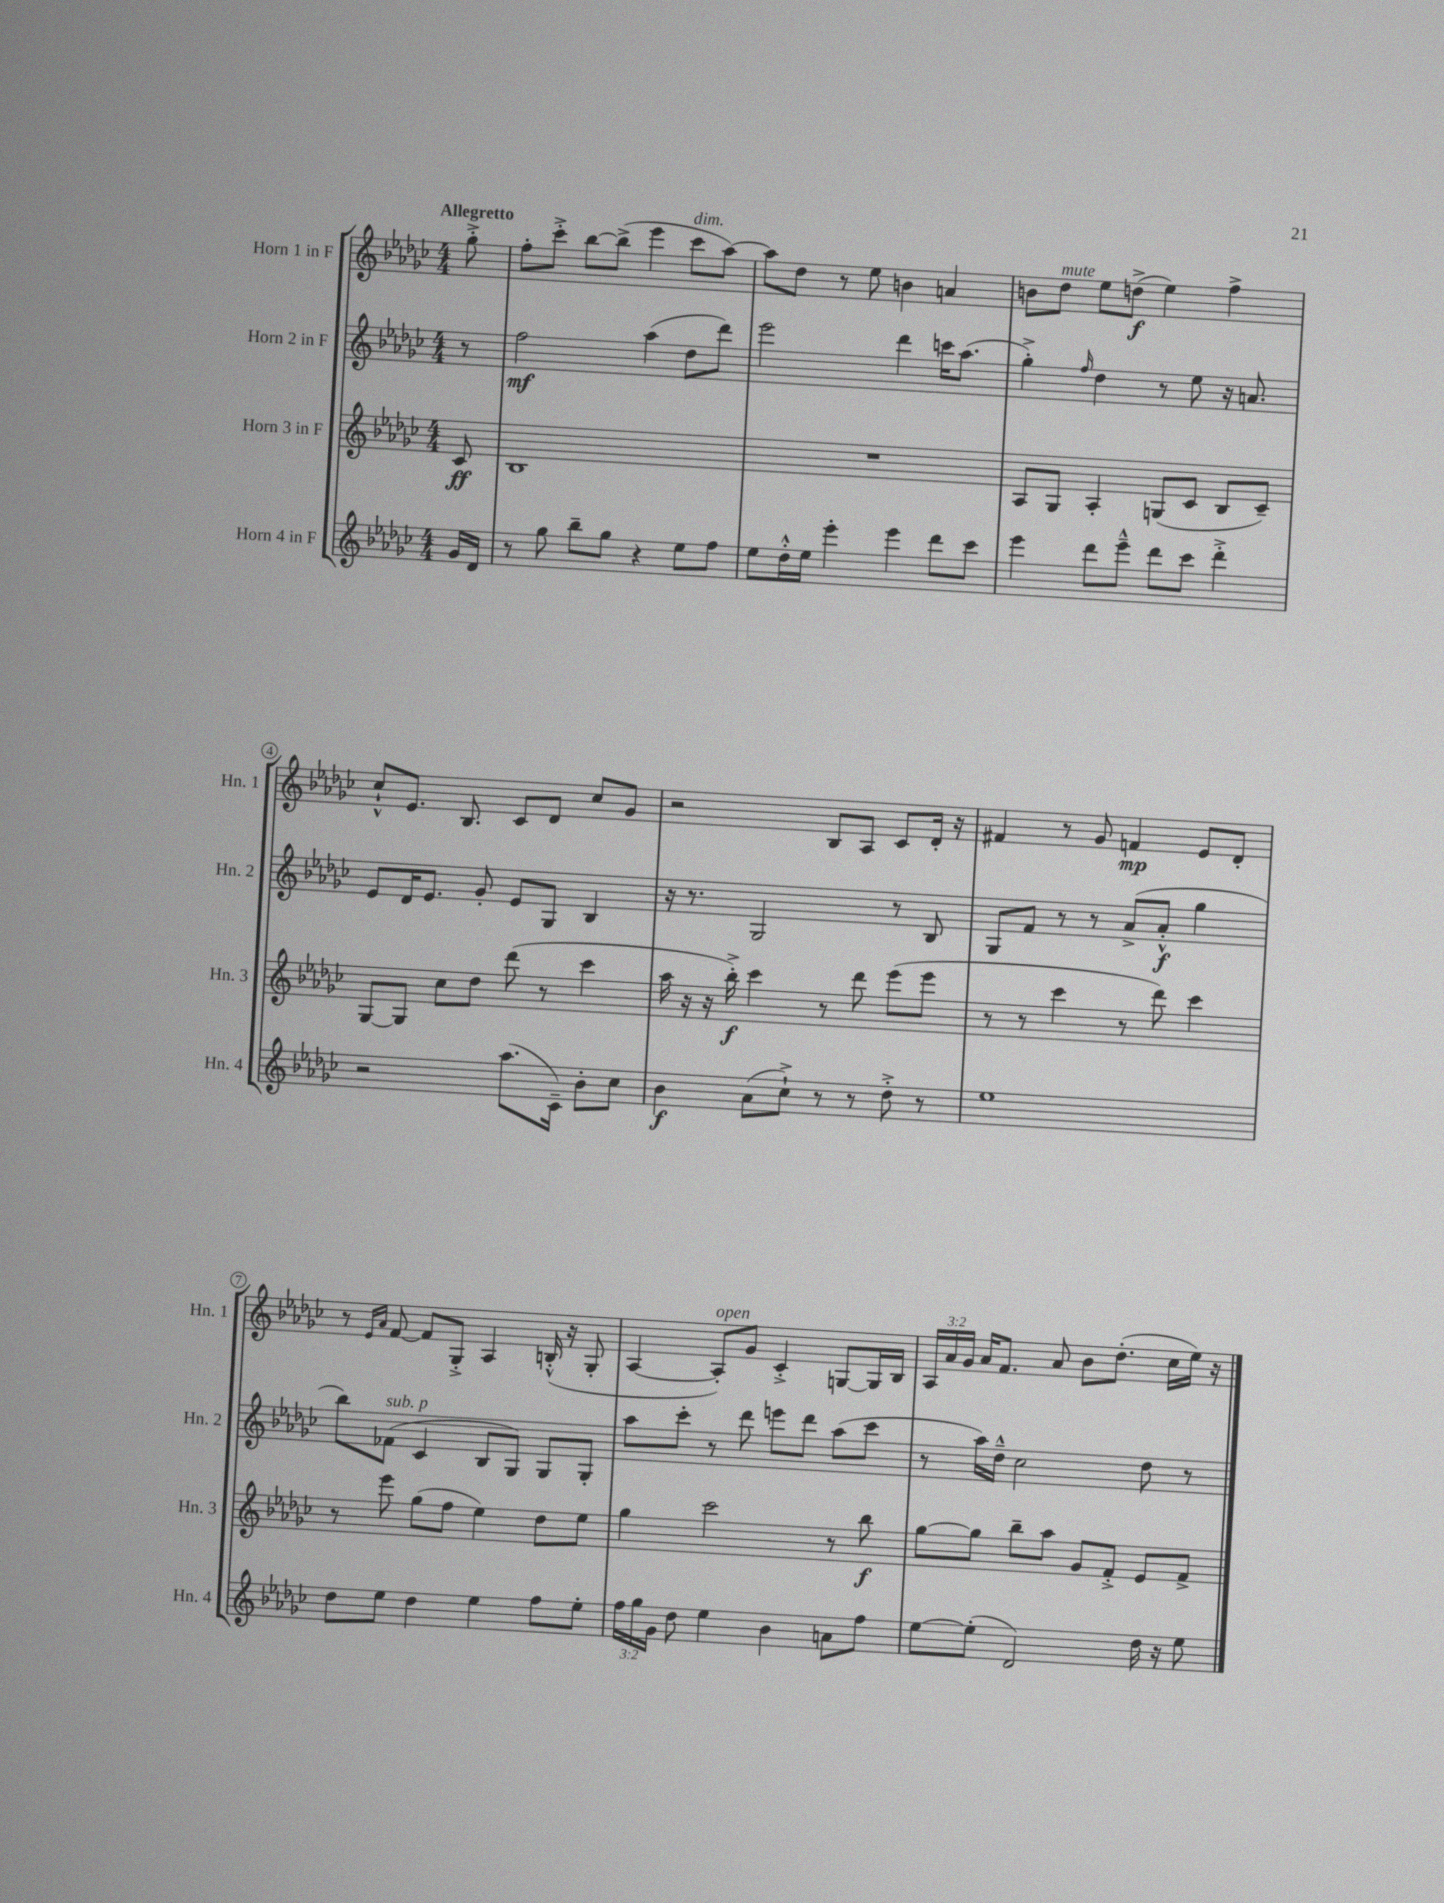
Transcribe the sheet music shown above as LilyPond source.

<<
\new StaffGroup <<
\new Staff = "s0" \with { instrumentName = "Horn 1 in F" shortInstrumentName = "Hn. 1" } {
    \clef treble \key ges \major \numericTimeSignature \time 4/4 \override Staff.TupletNumber.text = #tuplet-number::calc-fraction-text \partial 8 \tempo "Allegretto"
    \autoBeamOff ges''8-.-> |
    f''8[-. ces'''8]-.-> bes''8[~ bes''8]->( ees'''4 ces'''8[^\markup { \italic "dim." } aes''8]~) |
    aes''8[ des''8] r8 ees''8 b'4 a'4 |
    b'8[ des''8]^\markup { \italic "mute" } ees''8[ d''8]->\f( ees''4) f''4-> |
    ces''8[-!-^ ees'8.] bes8. ces'8[ des'8] ces''8[ ges'8] |
    r2 bes8[ aes8] ces'8[ des'16]-. r16 |
    fis'4 r8 ges'8 f'4\mp ees'8[ des'8]-. |
    r8 \grace { ees'16[ aes'16] } f'8~ f'8[ ges8]-.-> aes4 b16-.-^( r16 ges8-. |
    aes4~ aes8[-.^\markup { \italic "open" }) ges'8] ces'4-.-> g8[~ g16 bes16] |
    \tuplet 3/2 { aes16[ aes'16 ges'16] } aes'16[ f'8.] aes'8 bes'8[ des''8.]-.( ces''16[ ees''16]) r16 \bar "|." |
}
\new Staff = "s1" \with { instrumentName = "Horn 2 in F" shortInstrumentName = "Hn. 2" } {
    \clef treble \key ges \major \numericTimeSignature \time 4/4 \partial 8
    \autoBeamOff r8 |
    f''2\mf aes''4( des''8[ des'''8]) |
    ees'''2 des'''4 c'''16[ aes''8.]( |
    ges''4-.->) \grace { f''16 } des''4 r8 ees''8 r16 a'8. |
    ees'8[ des'16 ees'8.] ges'8-. ees'8[ ges8] bes4 |
    r16 r8. ges2 r8 bes8 |
    ges8[ f'8] r8 r8 aes'8[->( aes'8]-.-^\f ges''4 |
    bes''8[) fes'8]^\markup { \italic "sub. p" }( ces'4 bes8[ ges8]) ges8[ ges8]-. |
    aes''8[ ces'''8]-. r8 des'''8 e'''8[ des'''8] aes''8[( ces'''8] |
    r8 aes''16[) des''16]---^ ces''2 des''8 r8 \bar "|." |
}
\new Staff = "s2" \with { instrumentName = "Horn 3 in F" shortInstrumentName = "Hn. 3" } {
    \clef treble \key ges \major \numericTimeSignature \time 4/4 \partial 8
    \autoBeamOff ces'8\ff |
    bes1 |
    R1 |
    aes8[ ges8] aes4-. g8[( ces'8] bes8[ ces'8]--) |
    ges8[~ ges8] ces''8[ des''8] des'''8( r8 ces'''4 |
    aes''16 r16 r16 bes''16-.->\f) ces'''4 r8 des'''8 ees'''8[( ees'''8] |
    r8 r8 ces'''4 r8 des'''8) ces'''4 |
    r8 ees'''8 ges''8[( f''8] ees''4) des''8[ ees''8] |
    ges''4 ces'''2 r8 bes''8\f |
    ges''8[~ ges''8] bes''8[-- aes''8] ges'8[ f'8]-.-> ees'8[ f'8]-> \bar "|." |
}
\new Staff = "s3" \with { instrumentName = "Horn 4 in F" shortInstrumentName = "Hn. 4" } {
    \clef treble \key ges \major \numericTimeSignature \time 4/4 \override Staff.TupletNumber.text = #tuplet-number::calc-fraction-text \partial 8
    \autoBeamOff ges'16[ des'16] |
    r8 ges''8 bes''8[-- ges''8] r4 ees''8[ f''8] |
    ees''8[ des''16-.-^ ees''16] ees'''4-. ees'''4 des'''8[ ces'''8] |
    ees'''4 des'''8[ ees'''8]---^ des'''8[ ces'''8] des'''4-.-> |
    r2 aes''8.[( ces'16]--) bes'8[-. ces''8] |
    bes'4\f aes'8[( ces''8]-!->) r8 r8 des''8-.-> r8 |
    ees''1 |
    des''8[ ees''8] des''4 ees''4 f''8[ ees''8]-. |
    \tuplet 3/2 { f''16[ ges''16 ges'16] } des''8 ees''4 bes'4 a'8[ f''8] |
    ees''8[~ ees''8]-.( des'2) des''16 r16 ees''8 \bar "|." |
}
>>
>>
\layout { \context { \Score \override BarNumber.stencil = #(make-stencil-circler 0.1 0.3 ly:text-interface::print) } }
